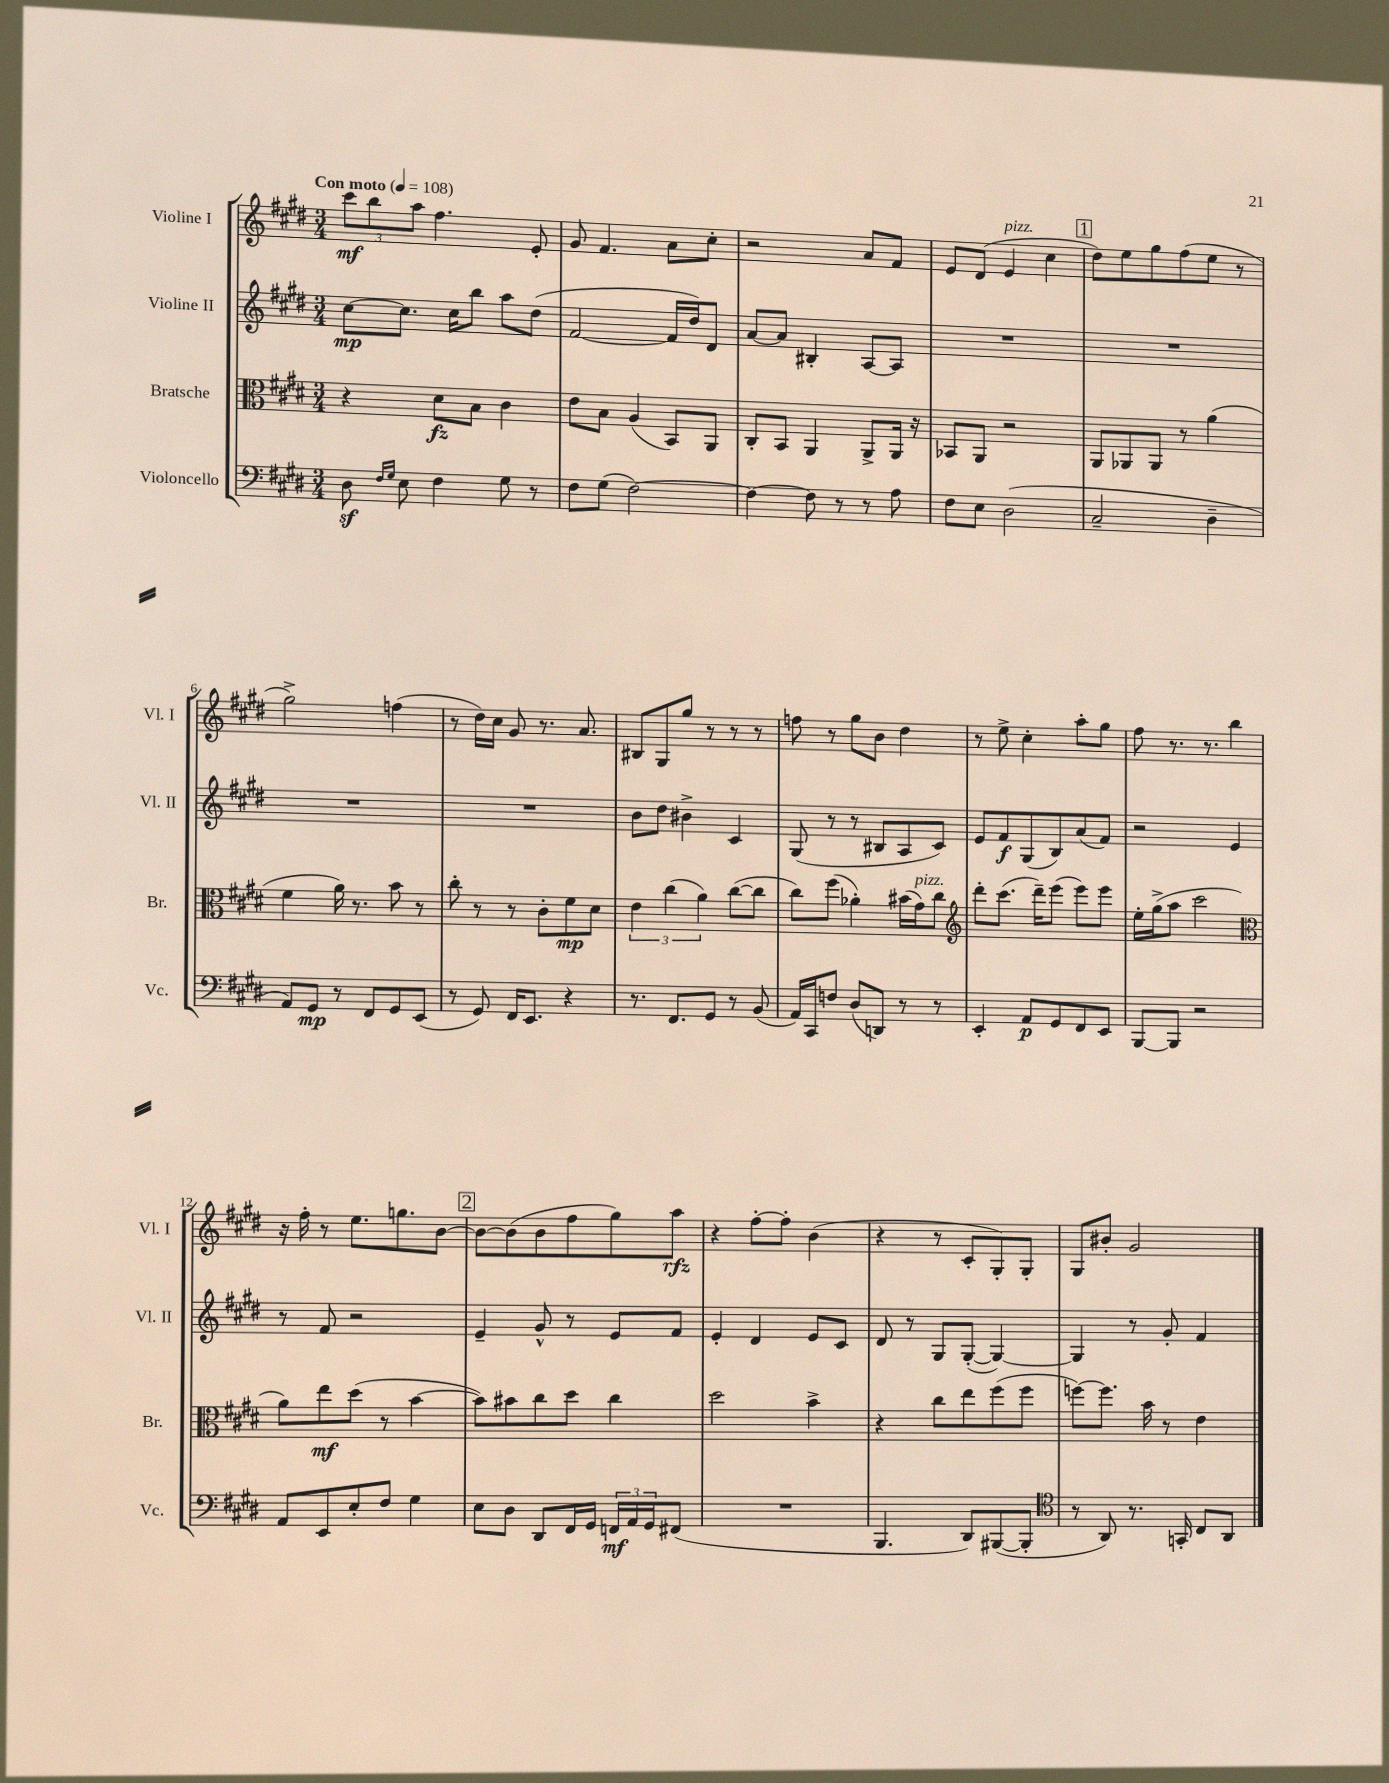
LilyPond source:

<<
\new StaffGroup <<
\new Staff = "s0" \with { instrumentName = "Violine I" shortInstrumentName = "Vl. I" } {
    \clef treble \key e \major \numericTimeSignature \time 3/4 \tempo "Con moto" 4 = 108
    \tuplet 3/2 { cis'''8\mf b''8 a''8 } fis''4. e'8-. |
    gis'8 fis'4. a'8 cis''8-. |
    r2 a'8 fis'8 |
    e'8 dis'8( e'4^\markup { \italic "pizz." } cis''4 |
    \mark \markup { \box "1" } dis''8) e''8 gis''8 fis''8( e''8 r8 |
    gis''2->) f''4( |
    r8 dis''16) cis''16 gis'8 r8. a'8. |
    bis8 gis8 gis''8 r8 r8 r8 |
    f''8 r8 gis''8 b'8 dis''4 |
    r8 e''8-> cis''4-. a''8-. gis''8 |
    fis''8 r8. r8. b''4 |
    r16 fis''16-. r8 e''8. g''8. b'8~ |
    \mark \markup { \box "2" } b'8~ b'8( b'8 fis''8 gis''8) a''8\rfz |
    r4 fis''8~-. fis''8-. b'4( |
    r4 r8 cis'8-. gis8-.) gis8-. |
    gis8 bis'8-. gis'2 \bar "|." |
}
\new Staff = "s1" \with { instrumentName = "Violine II" shortInstrumentName = "Vl. II" } {
    \clef treble \key e \major \numericTimeSignature \time 3/4
    cis''8~\mp cis''8. cis''16 b''8 a''8 dis''8( |
    fis'2~ fis'16 dis''16) dis'8 |
    a'8~ a'8 bis4-. a8~ a8 |
    R2. |
    \mark \markup { \box "1" } R2. |
    R2. |
    R2. |
    b'8 dis''8 bis'4-> cis'4 |
    gis8( r8 r8 bis8 a8 cis'8) |
    e'8 fis'8\f gis8( b8) a'8( fis'8) |
    r2 e'4 |
    r8 fis'8 r2 |
    \mark \markup { \box "2" } e'4-- gis'8-^ r8 e'8 fis'8 |
    e'4-. dis'4 e'8 cis'8 |
    dis'8 r8 gis8 gis8~-.( gis4~) |
    gis4 r8 gis'8-. fis'4 \bar "|." |
}
\new Staff = "s2" \with { instrumentName = "Bratsche" shortInstrumentName = "Br." } {
    \clef alto \key e \major \numericTimeSignature \time 3/4
    r4 dis'8\fz b8 cis'4 |
    e'8 b8 a4( b,8) a,8 |
    cis8-. b,8 a,4 a,8-> a,16 r16 |
    bes,8 a,8 r2 |
    \mark \markup { \box "1" } a,8 aes,8 aes,8 r8 a'4( |
    fis'4 a'16) r8. b'8 r8 |
    cis''8-. r8 r8 cis'8-. fis'8\mp dis'8 |
    \tuplet 3/2 { e'4 cis''4( a'4) } cis''8~( cis''8 |
    cis''8) fis''8( aes'4-.) bis'16( gis'16^\markup { \italic "pizz." }) cis''8 |
    \clef treble dis'''8-. cis'''8.( dis'''16--) e'''8( e'''8) e'''8 |
    e''16-. gis''16->( a''8 cis'''2 |
    \clef alto a'8) e''8\mf dis''8( r8 b'4~ |
    \mark \markup { \box "2" } b'8) bis'8 cis''8 dis''8 cis''4 |
    dis''2 b'4-> |
    r4 cis''8 e''8 fis''8( fis''8 |
    f''8~) f''8. b'16 r8 e'4 \bar "|." |
}
\new Staff = "s3" \with { instrumentName = "Violoncello" shortInstrumentName = "Vc." } {
    \clef bass \key e \major \numericTimeSignature \time 3/4
    dis8\sf \grace { fis16 gis16 } e8 fis4 gis8 r8 |
    fis8 gis8( fis2~) |
    fis4~ fis8 r8 r8 a8 |
    fis8 e8 dis2( |
    \mark \markup { \box "1" } cis2-- dis4-- |
    a,8) gis,8\mp r8 fis,8 gis,8 e,8( |
    r8 gis,8) fis,16 e,8. r4 |
    r8. fis,8. gis,8 r8 b,8( |
    a,16) cis,16 f8 dis8( d,8) r8 r8 |
    e,4-. a,8\p gis,8 fis,8 e,8 |
    b,,8~ b,,8 r2 |
    a,8 e,8 e8-. fis8 gis4 |
    \mark \markup { \box "2" } e8 dis8 dis,8 fis,16 gis,16 \tuplet 3/2 { f,16\mf a,16 gis,16 } fis,8( |
    R2. |
    b,,4. dis,8) bis,,8~( bis,,8-. |
    \clef tenor r8 a,8) r8. g,16-. cis8 a,8 \bar "|." |
}
>>
>>
